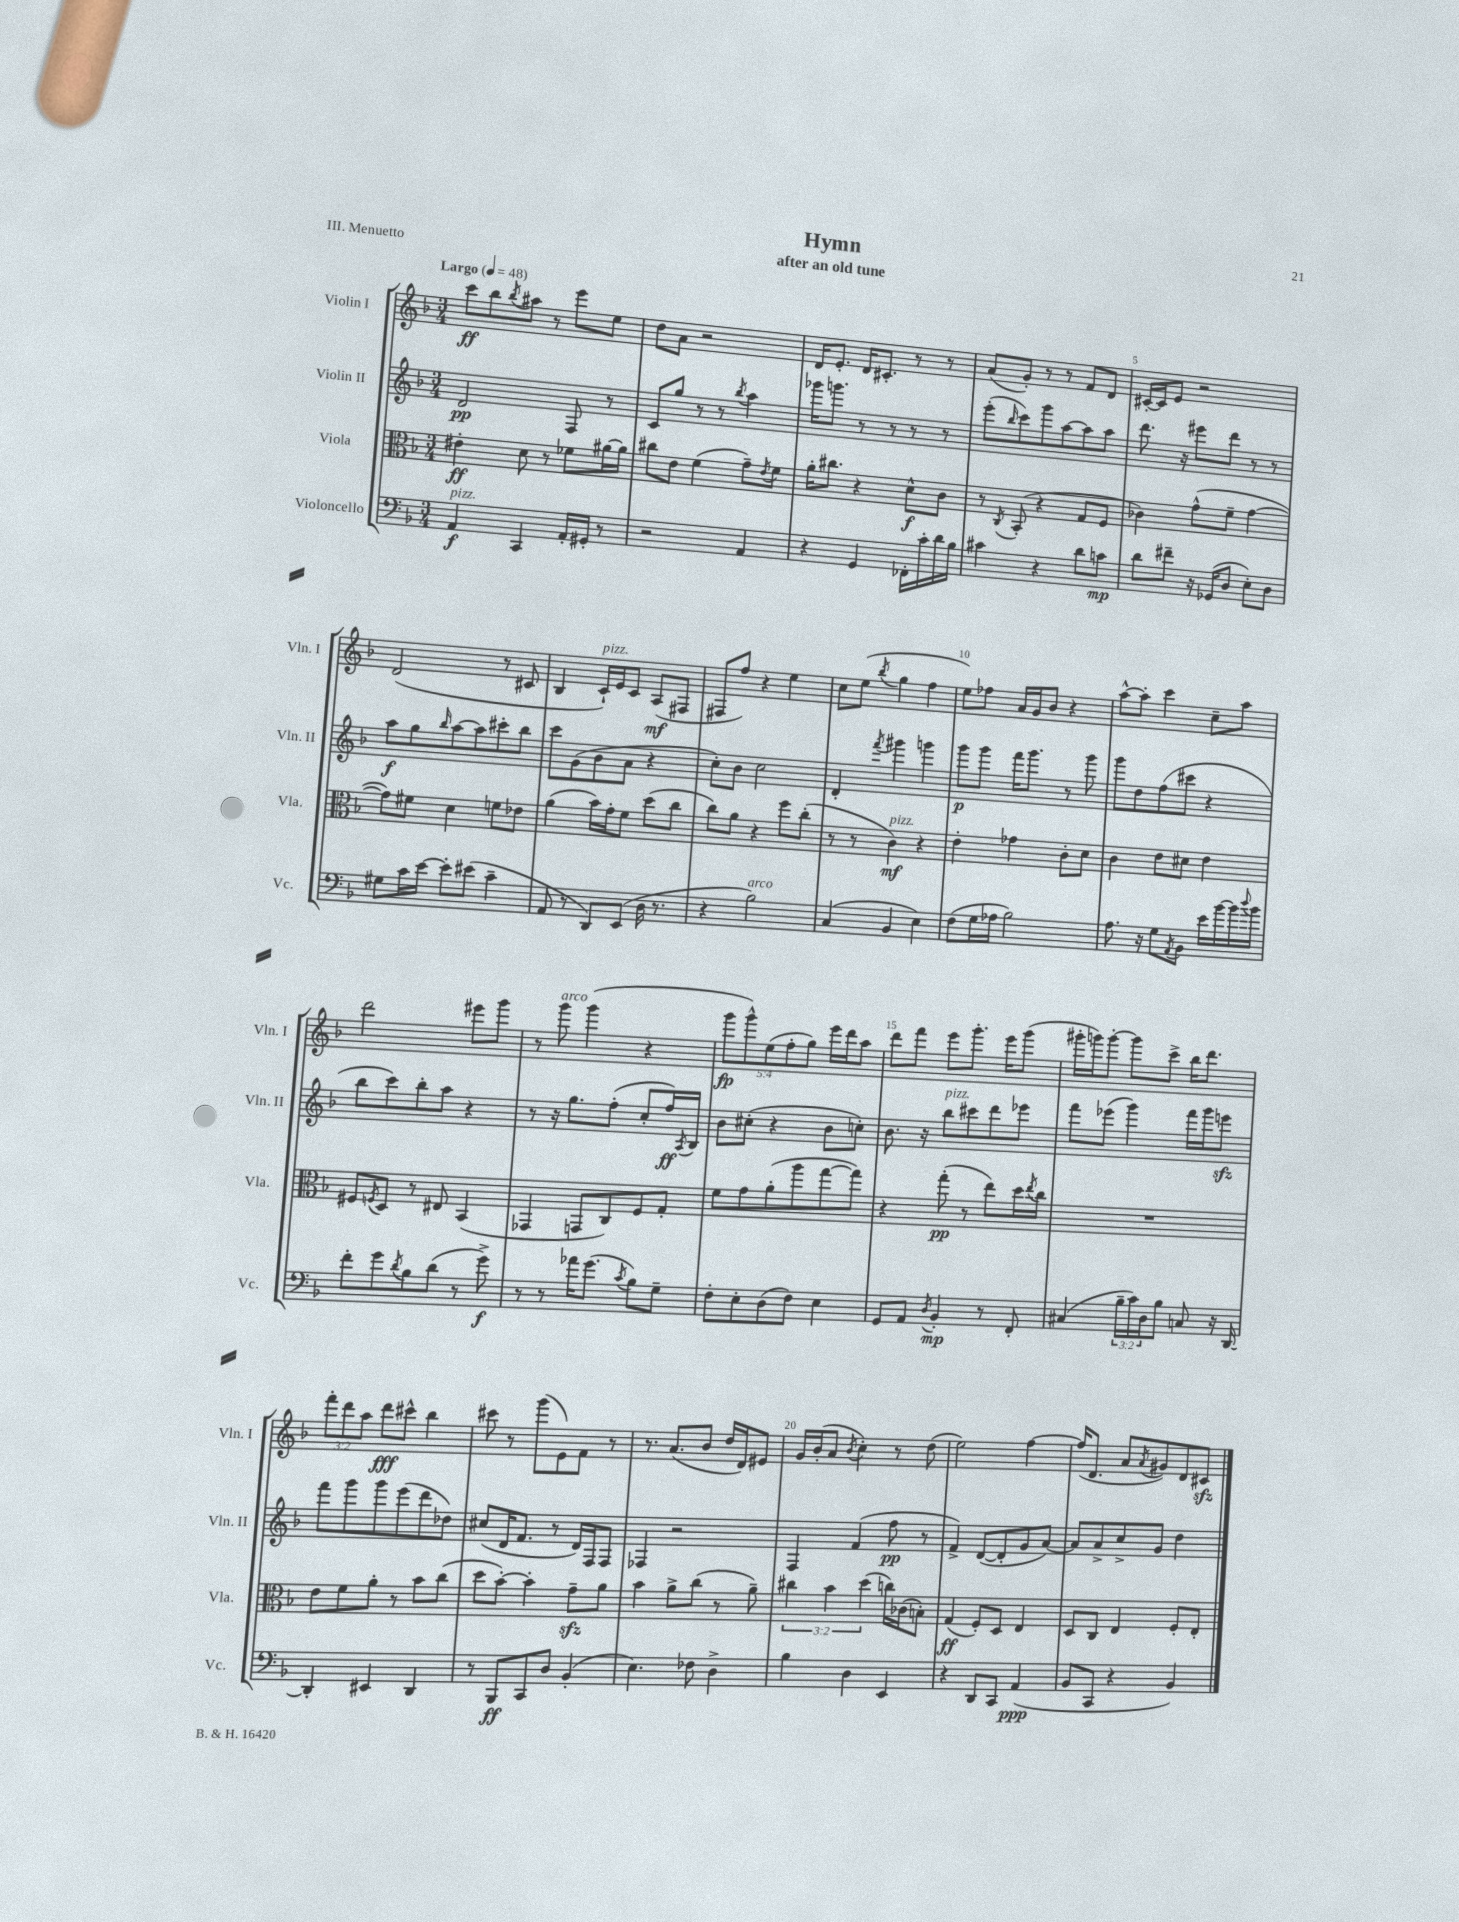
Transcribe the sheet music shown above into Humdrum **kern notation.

**kern	**dynam	**kern	**dynam	**kern	**dynam	**kern	**dynam
*part4	*part4	*part3	*part3	*part2	*part2	*part1	*part1
*staff4	*staff4	*staff3	*staff3	*staff2	*staff2	*staff1	*staff1
*I"Violoncello	*	*I"Viola	*	*I"Violin II	*	*I"Violin I	*
*I'Vc.	*	*I'Vla.	*	*I'Vln. II	*	*I'Vln. I	*
*clefF4	*	*clefC3	*	*clefG2	*	*clefG2	*
*k[b-]	*	*k[b-]	*	*k[b-]	*	*k[b-]	*
*M3/4	*	*M3/4	*	*M3/4	*	*M3/4	*
*MM48	*	*MM48	*	*MM48	*	*MM48	*
=1	=1	=1	=1	=1	=1	=1	=1
!	!	!	!	!	!	!LO:TX:a:B:t=Largo	!
!LO:TX:a:i:t=pizz.	!	!	!	!	!	!	!
4AA/	f	4e#X'\	ff	2d/	pp	8ccc\L	ff
.	.	.	.	.	.	8bb-\	.
.	.	.	.	.	.	8qbb-/	.
4CC/	.	8d\	.	.	.	8aa#X\J	.
.	.	8r	.	.	.	8r	.
16AA'/LL	.	8f-X\L	.	8F/	.	8eee\L	.
16GG#X'/JJ	.	.	.	.	.	.	.
8r	.	[16a#X\L	.	8r	.	8ee\J	.
.	.	16a#\JJ]	.	.	.	.	.
=2	=2	=2	=2	=2	=2	=2	=2
2r	.	8cc#X\L	.	8c/L	.	8dd\L	.
.	.	8e\J	.	8gg/J	.	8a\J	.
.	.	(4f\	.	8r	.	2r	.
.	.	.	.	8r	.	.	.
.	.	.	.	8qbb-/	.	.	.
4AA/	.	8g~\L)	.	4aa\	.	.	.
.	.	8qe/	.	.	.	.	.
.	.	8f\J	.	.	.	.	.
=3	=3	=3	=3	=3	=3	=3	=3
4r	.	16a'\KL	.	16ggg-X\KL	.	16d/KL	.
.	.	8.cc#X\J	.	8.gggn\J	.	8.e'/J	.
4GG/	.	4r	.	8r	.	16d/KL	.
.	.	.	.	.	.	8.c#X'/J	.
.	.	.	.	8r	.	.	.
16FF-X'\LL	.	8d^^\L	f	8r	.	8r	.
16c'\	.	.	.	.	.	.	.
16d\	.	8c\J	.	8r	.	8r	.
16B-\JJ	.	.	.	.	.	.	.
=4	=4	=4	=4	=4	=4	=4	=4
4c#X\	.	8r	.	(8eee'\L	.	(8a/L	.
.	.	8qC/	.	16qqbb-/	.	.	.
.	.	(8BB-'/	.	8ccc\)	.	8g'/J)	.
4r	.	4r	.	8ggg\	.	8r	.
.	.	.	.	[8aa\	.	8r	.
8d\L	.	8G/L	.	8aa\]	.	8f/L	.
8cn\J	mp	8F/J	.	8aa\J	.	8d/J	.
=5	=5	=5	=5	=5	=5	=5	=5
8d\L	.	4c-X\)	.	8.ddd\	.	[16c#X'/LL	.
.	.	.	.	.	.	16c#/J]	.
8f#X~\J	.	.	.	.	.	8e/J	.
.	.	.	.	16r	.	.	.
16r	.	(8g^^\L	.	8eee#X\L	.	2r	.
(16GG-X/KL	.	.	.	.	.	.	.
8D/J	.	8f~\J	.	8ddd\J	.	.	.
8E'\L)	.	[4g\	.	8r	.	.	.
8D\J	.	.	.	8r	.	.	.
!!LO:LB:g=z
=6	=6	=6	=6	=6	=6	=6	=6
8G#X\L	.	8g\L])	.	8aa\L	f	(2d/	.
16c\L	.	8f#X\J	.	8gg\	.	.	.
[16e\JJ	.	.	.	.	.	.	.
.	.	.	.	16qqbb-/	.	.	.
8e'\L]	.	4d\	.	[8aa\	.	.	.
(8e#X\J	.	.	.	8aa\]	.	.	.
4c~\	.	8fn\L	.	8ccc#X'\	.	8r	.
.	.	8e-X\J	.	8bb-\J	.	8c#X/	.
=7	=7	=7	=7	=7	=7	=7	=7
8AA/	.	(4a\	.	8ccc\L	.	4B-/	.
8r	.	.	.	(8g\	.	.	.
!	!	!	!	!	!	!LO:TX:a:i:t=pizz.	!
8DD/L)	.	16b-\LL)	.	8b-\	.	16c`/LL)	.
.	.	16g'\J	.	.	.	16e/J	.
(8EE/J	.	8f\J	.	8a\J	.	8c/J	.
16D\	.	(8dd\L	.	4r	.	(8A/L	mf
8.r	.	.	.	.	.	.	.
.	.	8cc\J	.	.	.	8F#X/J	.
=8	=8	=8	=8	=8	=8	=8	=8
4r	.	8cc\L)	.	8cc'\L)	.	8F#X/L	.
.	.	8a\J	.	8b-\J	.	8ff/J)	.
!LO:TX:a:i:t=arco	!	!	!	!	!	!	!
2B-\)	.	4r	.	2cc\	.	4r	.
.	.	8ff\L	.	.	.	4ee\	.
.	.	(8cc'\J	.	.	.	.	.
=9	=9	=9	=9	=9	=9	=9	=9
(4C/	.	8r	.	4d'/	.	8cc\L	.
.	.	8r	.	.	.	(8ee\J	.
.	.	.	.	8qfff/	.	8qbb-/	.
!	!	!LO:TX:a:i:t=pizz.	!	!	!	!	!
4BB-/	.	4c\)	mf	4ggg#X\	.	4gg\	.
4E\)	.	4r	.	4gggn\	.	4ff\	.
=10	=10	=10	=10	=10	=10	=10	=10
(8F\L	.	4e'\	.	8ggg\L	p	8ee\L)	.
16G\L	.	.	.	8ggg\J	.	8ff-X\J	.
16A-X\JJ	.	.	.	.	.	.	.
2B-\)	.	4g-X\	.	16fff\KL	.	16a/LL	.
.	.	.	.	8.ggg\J	.	16g/J	.
.	.	.	.	.	.	8b-/J	.
.	.	8c'\L	.	8r	.	4r	.
.	.	8d\J	.	8ggg\	.	.	.
=11	=11	=11	=11	=11	=11	=11	=11
8.A\	.	4c\	.	8ggg\L	.	[8aa^^\L	.
.	.	.	.	8dd\	.	8aa'\J]	.
16r	.	.	.	.	.	.	.
8G\L	.	8e\L	.	(8ff\	.	4ccc\	.
8qAA/	.	.	.	.	.	.	.
8BB-\J	.	8d#X\J	.	8ccc#X\J	.	.	.
16e\LL	.	4e\	.	4r	.	8cc~\L	.
[16b-\	.	.	.	.	.	.	.
16b-\]	.	.	.	.	.	8aa\J	.
8qqdd/	.	.	.	.	.	.	.
16b-\JJ	.	.	.	.	.	.	.
!!LO:LB:g=z
=12	=12	=12	=12	=12	=12	=12	=12
8f'\L	.	8F#X/L	.	8bb-\L	.	2ddd\	.
.	.	8qFn/	.	.	.	.	.
8g\	.	8D/J	.	8ccc\)	.	.	.
8qd/	.	.	.	.	.	.	.
8B-\	.	8r	.	8bb-'\	.	.	.
(8d\J	.	8E#X/	.	8aa\J	.	.	.
8r	.	(4BB-/	.	4r	.	8eee#X\L	.
8g^\)	f	.	.	.	.	8ggg\J	.
=13	=13	=13	=13	=13	=13	=13	=13
8r	.	4GG-X/	.	8r	.	8r	.
!	!	!	!	!	!	!LO:TX:a:i:t=arco	!
8r	.	.	.	16r	.	8ggg\	.
.	.	.	.	8.gg\L	.	.	.
16a-X\KL	.	8GGn/L	.	.	.	(4ggg\	.
(8.g\J	.	.	.	.	.	.	.
.	.	8C/)	.	(8ff'\J	.	.	.
8qc/	.	.	.	.	.	.	.
8B-\L)	.	8F/	.	8cc'/L	.	4r	.
8G~\J	.	8G'/J	.	16ff/L)	ff	.	.
.	.	.	.	8qA/	.	.	.
.	.	.	.	16B-/JJ	.	.	.
=14	=14	=14	=14	=14	=14	=14	=14
8F'\L	.	8f\L	.	8b-\L	.	10ggg\L	fp
.	.	.	.	.	.	10ggg^^\)	.
8E'\	.	8g\	.	(8cc#X'\J	.	.	.
.	.	.	.	.	.	(10ee\	.
(8D\	.	(8a'\	.	4r	.	.	.
.	.	.	.	.	.	10ff'\	.
8F\J)	.	8aa\	.	.	.	.	.
.	.	.	.	.	.	10gg\J)	.
4E\	.	[8gg\	.	8b-\L	.	16eee\LL	.
.	.	.	.	.	.	16ddd\J	.
.	.	8gg\J])	.	8ccn'\J)	.	8aa\J	.
=15	=15	=15	=15	=15	=15	=15	=15
8GG/L	.	4r	.	8.b-\	.	8ddd\L	.
8AA/J	.	.	.	.	.	8fff\J	.
.	.	.	.	16r	.	.	.
8qD/	.	.	.	.	.	.	.
!	!	!	!	!LO:TX:a:i:t=pizz.	!	!	!
4BB-'/	mp	(8gg'\	pp	8bb-\L	.	8eee\L	.
.	.	8r	.	8ccc#X\	.	8.ggg'\J	.
8r	.	8ee\L)	.	8ddd\	.	.	.
.	.	.	.	.	.	16eee\KL	.
8FF'/	.	16dd\L	.	8eee-X\J	.	(8ggg\J	.
.	.	8qee/	.	.	.	.	.
.	.	16cc\JJ	.	.	.	.	.
=16	=16	=16	=16	=16	=16	=16	=16
(4C#X/	.	2.r	.	8fff\L	.	16ggg#X'\LL	.
.	.	.	.	.	.	16gggn\J)	.
.	.	.	.	(8eee-X\J	.	[8ggg'\J	.
24B-~\LL	.	.	.	4ggg\)	.	8ggg\L]	.
24c\)	.	.	.	.	.	.	.
24D\J	.	.	.	.	.	.	.
8B-\J	.	.	.	.	.	8ccc^\J	.
8Cn/	.	.	.	16fff\LL	.	16bb-\KL	.
.	.	.	.	16ggg\J	.	8.ddd\J	.
16r	.	.	.	8eeenzz\J	.	.	.
[16DD/	.	.	.	.	.	.	.
!!LO:LB:g=z
=17	=17	=17	=17	=17	=17	=17	=17
4DD'/]	.	8e\L	.	8fff\L	.	12fff'\L	.
.	.	.	.	.	.	12ddd\	.
.	.	8f\	.	8ggg\	.	.	.
.	.	.	.	.	.	12aa\J	.
4EE#X/	.	8a'\J	.	8ggg\	.	8ddd\L	fff
.	.	8r	.	(8eee\	.	8ccc#X^^\J	.
4DD/	.	8b-\L	.	8ddd\	.	4bb-\	.
.	.	(8cc\J	.	8dd-X\J)	.	.	.
=18	=18	=18	=18	=18	=18	=18	=18
8r	.	8dd\L	.	(8cc#X/L	.	8ccc#X\	.
8BBB-/L	ff	[8b-'\J)	.	16d/K	.	8r	.
.	.	.	.	8.f/J	.	.	.
8CC/	.	4b-'\]	.	.	.	(8ggg\L	.
8D/J	.	.	.	8r	.	8e\)	.
(4BB-'/	.	8gzz~\L	.	16d/LL)	.	8f\J	.
.	.	.	.	16F/J	.	.	.
.	.	8a\J	.	8F/J	.	8r	.
=19	=19	=19	=19	=19	=19	=19	=19
4.E\)	.	4b-\	.	4F-X/	.	8.r	.
.	.	.	.	.	.	(8.a/L	.
.	.	8a^\L	.	2r	.	.	.
8F-X\	.	(8cc\J	.	.	.	8b-/J	.
4D^\	.	8r	.	.	.	16dd/LL	.
.	.	.	.	.	.	16d/J)	.
.	.	8a~\)	.	.	.	8e#X/J	.
=20	=20	=20	=20	=20	=20	=20	=20
4B-\	.	6cc#X\	.	4F/	.	16g/LL	.
.	.	.	.	.	.	(16b-'/J	.
.	.	.	.	.	.	8a/J	.
.	.	6b-\	.	.	.	.	.
.	.	.	.	.	.	8qb-/	.
4D\	.	.	.	(4f/	.	4cc'\)	.
.	.	(6dd\	.	.	.	.	.
4EE/	.	16ccn\LL)	.	8ff\	pp	8r	.
.	.	(16c-X\J	.	.	.	.	.
.	.	8Bn'\J)	.	8r	.	(8dd\	.
=21	=21	=21	=21	=21	=21	=21	=21
4r	.	(4G/	ff	4f^/)	.	2ee\)	.
8DD/L	.	8F'/L)	.	([8d/L	.	.	.
8CC/J	.	8D/J	.	8d'/]	.	.	.
(4AA/	ppp	4E/	.	8g/	.	[4ff\	.
.	.	.	.	[8a/J)	.	.	.
=22	=22	=22	=22	=22	=22	=22	=22
8BB-/L	.	8D/L	.	8a/L]	.	(16ff/KL]	.
.	.	.	.	.	.	8.d/J	.
8CC/J	.	8C/J	.	8a^/	.	.	.
4r	.	4E/	.	8cc^/	.	8a/L	.
.	.	.	.	.	.	8qa/	.
.	.	.	.	8g/J	.	8g#X/)	.
4BB-/)	.	8F'/L	.	4dd\	.	8d/	.
.	.	8E'/J	.	.	.	8c#Xzz/J	.
==	==	==	==	==	==	==	==
*-	*-	*-	*-	*-	*-	*-	*-
